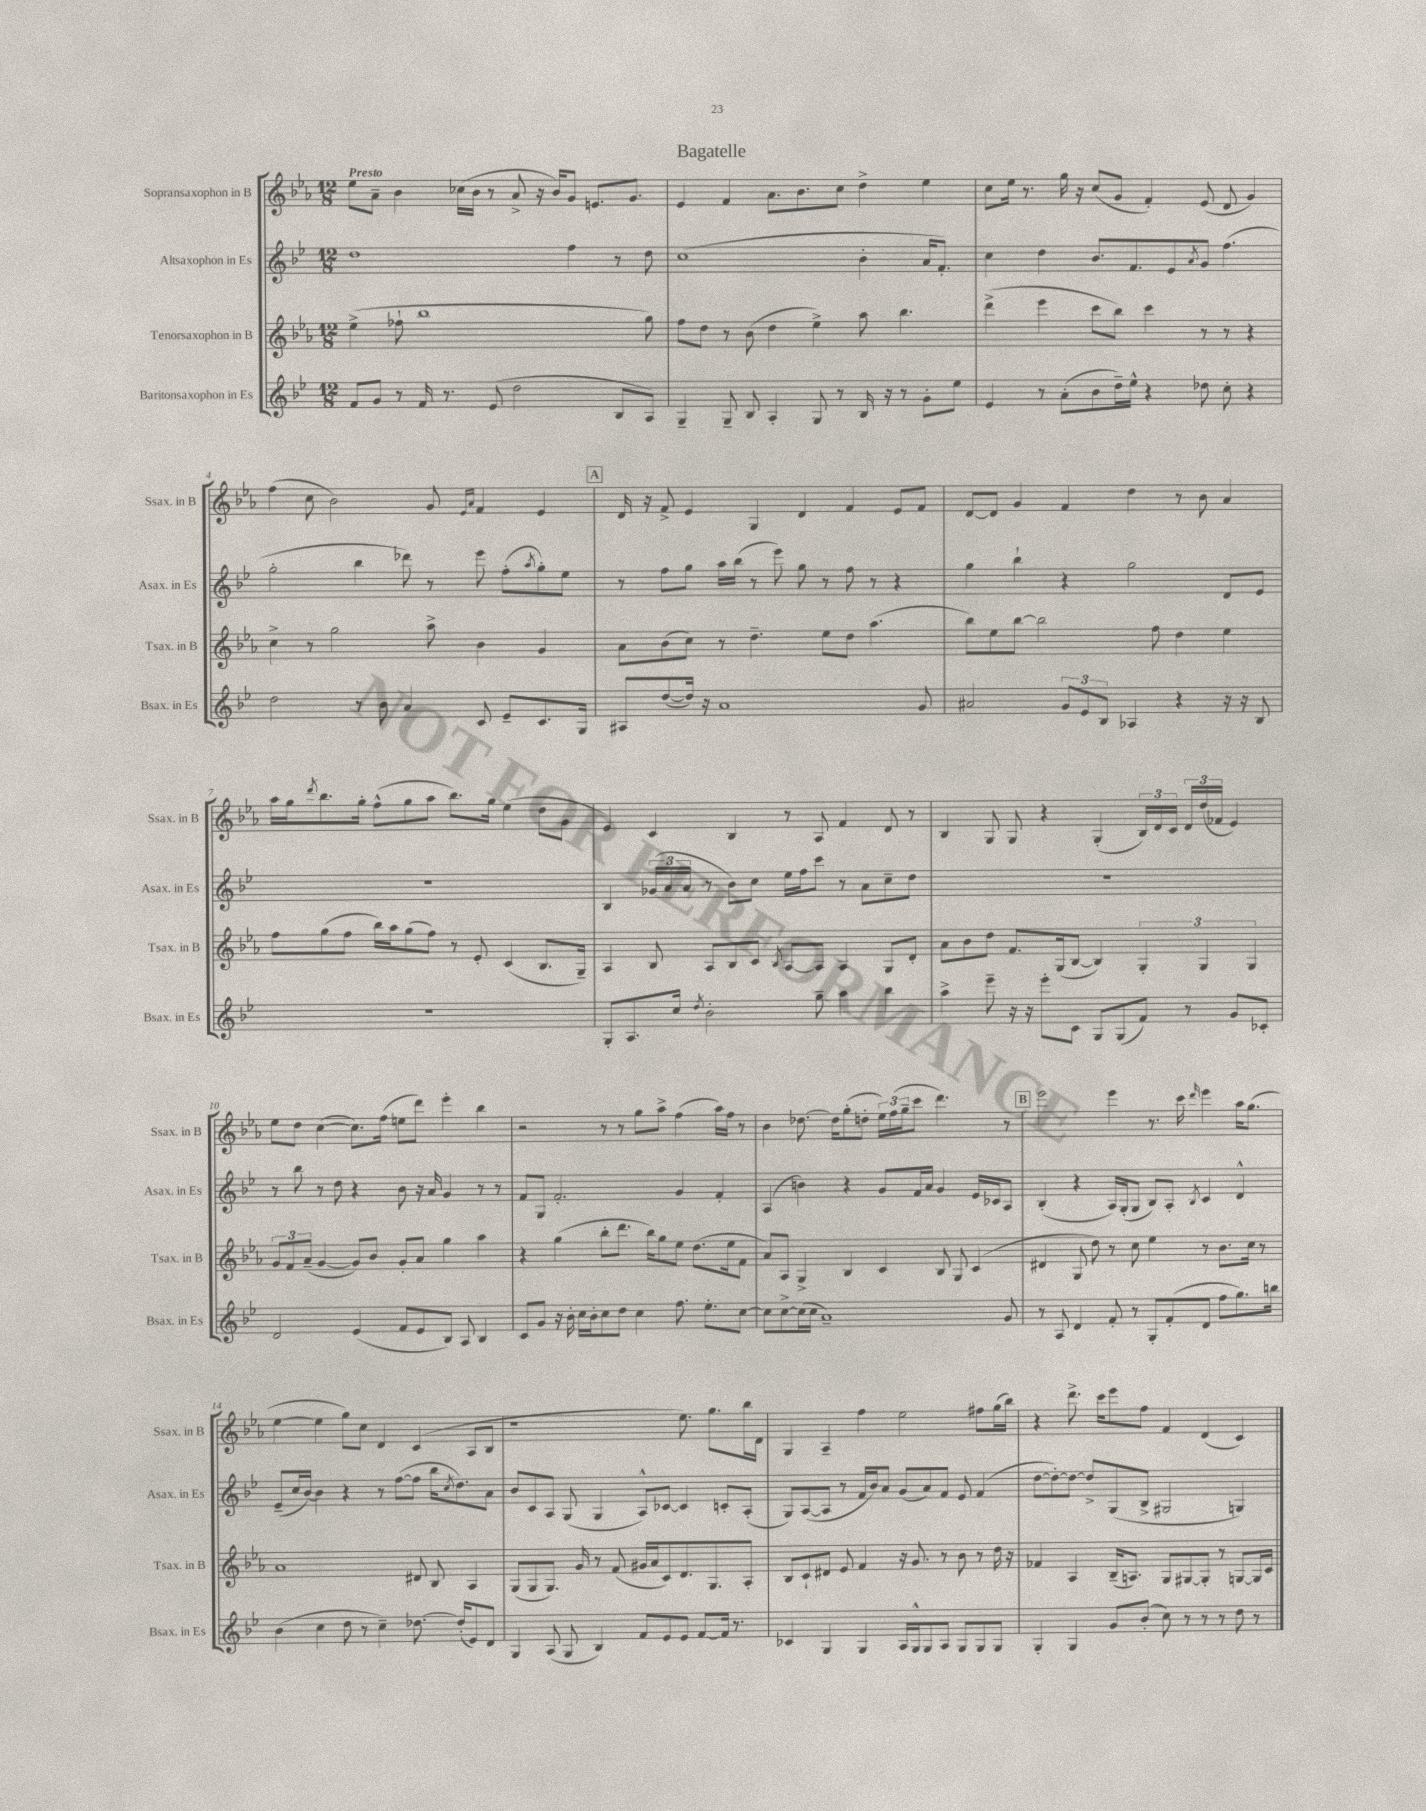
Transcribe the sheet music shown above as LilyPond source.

\header { title = "Bagatelle" }
<<
\new StaffGroup <<
\new Staff = "s0" \with { instrumentName = "Sopransaxophon in B" shortInstrumentName = "Ssax. in B" } {
    \clef treble \key ees \major \numericTimeSignature \time 12/8 \tempo "Presto"
    ees''8 aes'8-- bes'4 ces''16( bes'16 r8 aes'8-> r16 bes'16) g'8 e'8. g'8. |
    ees'4 f'4 aes'8. bes'8. c''8 d''4-> ees''4 |
    c''8 ees''16 r8. g''16 r16 c''8( g'8 f'4-.) ees'8( d'8 g'4) |
    f''4( c''8 bes'2) g'8 \grace { ees'16 aes'16 } f'4 ees'4 |
    \mark \markup { \box "A" } d'16 r16 f'8-> ees'4 g4 d'4 f'4 ees'8 f'8 |
    d'8~ d'8 g'4 f'4 d''4 r8 bes'8 aes'4 |
    aes''16 g''16 \acciaccatura { d'''8 } bes''8. g''16-. f''8-^( g''8 aes''8 bes''8.) g''16 ees''4( d''8 g'8 |
    ees'4) c'4 bes4 r8 aes8 f'4 d'8 r8 |
    bes4 g8 g8 r4 g4-.( \tuplet 3/2 { bes16) d'16 c'16 } \tuplet 3/2 { d'16 d''16( fes'16 } ees'4) |
    ees''8 d''8 c''4~( c''8.) f''16( e''8 d'''8) ees'''4-. bes''4 |
    r2 r8 r8 g''8 aes''8-> f''4( aes''16) f''16 r8 |
    bes'4 des''8.~ des''16 g''8-.( d''8-. \tuplet 3/2 { ees''16) f''16( g''16-- } c'''8 d'''4.) r8 |
    \mark \markup { \box "B" } ees'''2 ees'''4 r8. c'''16 \grace { d'''16 } ees'''4 aes''16 g''8.( |
    ees''4~ ees''4 g''8) c''8 d'4 c'4( aes8 bes8 |
    r1 ees''8.) g''8. bes''16 d'16 |
    g4 aes4-- f''4 ees''2 fis''8 g''16( bes''16) |
    r4 d'''8.-> c'''16 ees'''8 f''8 f'4 d'4( c'4) \bar "|." |
}
\new Staff = "s1" \with { instrumentName = "Altsaxophon in Es" shortInstrumentName = "Asax. in Es" } {
    \clef treble \key bes \major \numericTimeSignature \time 12/8
    d''1 f''4 r8 d''8 |
    c''1( bes'4-. a'16 f'8.-.) |
    c''4 d''4 bes'8. f'8. ees'8 \acciaccatura { a'8 } g'8 f''4.( |
    g''2-. bes''4 des'''8) r8 ees'''8 f''8-.( \acciaccatura { a''8 } g''8-.) ees''8 |
    \mark \markup { \box "A" } r8 f''8 g''8 a''16 bes''16( r8 ees'''8) g''8 r8 f''8 r8 r4 |
    g''4 bes''4-! r4 g''2 d'8 ees'8 |
    R1. |
    bes4 \tuplet 3/2 { ges'16( a'16 a'16 } r8 bes'8) c''8 ees''16 f''16 c'''8 r8 a'8 c''8-- d''8 |
    R1. |
    r8 bes''8 r8 d''8 r4 bes'8 r16 a'16 g'4 r8 r8 |
    f'8 g8 f'2.-. g'4 f'4-. |
    a4( b'4) r4 g'8 f'16 a'16 g'4 ees'16 ces'16 a8 |
    \mark \markup { \box "B" } bes4-.( r4 a16) g16-.( g8 bes8) a8-. \acciaccatura { bes8 } c'4 d'4-^ |
    ees'8--( c''16 bes'16~) bes'4 r4 r8 f''8~( f''8 bes''16 \acciaccatura { c''8 } d''8.) a'8 |
    bes'8 c'8 a8 g8( g4 a8-^) ces'8~ ces'4 c'8-. a8-.( |
    g8) a8~( a8 r8 f'16 bes'16) a'8 g'8( a'8) f'8 ees'8 f'4( |
    d''8~ d''8~-.) d''8~ d''8-> g8( bes8-> gis2 g4) \bar "|." |
}
\new Staff = "s2" \with { instrumentName = "Tenorsaxophon in B" shortInstrumentName = "Tsax. in B" } {
    \clef treble \key ees \major \numericTimeSignature \time 12/8
    ees''4->( fes''8-! bes''1 g''8) |
    f''8 d''8 r8 bes'8( d''4 ees''4->) aes''8 bes''4. |
    d'''4->( ees'''4 c'''8 bes''8) c'''4 r8 r8 r4 |
    c''4-> r8 g''2 aes''8-> bes'4 g'4 |
    \mark \markup { \box "A" } aes'8 bes'8( c''8) r8 d''4.-- ees''8 d''8 aes''4.( |
    bes''8) ees''8 bes''8~ bes''2 f''8 d''4 ees''4 |
    f''8 g''8( f''8 bes''16) aes''16 g''8( f''8) r8 ees'8-. c'4( bes8. g16--) |
    aes4 bes8 aes8 bes8 c'8 \acciaccatura { bes8 } aes8~ aes8 aes4 g8 d'8-. |
    aes'8 bes'8 d''8 f'8. g16( bes8~ bes4) \tuplet 3/2 { g4-. g4 g4 } |
    \tuplet 3/2 { g'8 f'8 aes'8--( } g'4~ g'8) bes'8 g'8-. aes'8 g''4 aes''4 |
    r4 g''4( bes''8-. d'''8. bes''16) g''8 ees''8 d''8.( ees''16 f'8 |
    aes'8) aes8 g4-> bes4 c'4 bes8 g8 c'4( |
    \mark \markup { \box "B" } dis'4 g8 d''8) r8 c''8 ees''4 r8 bes'8. c''16 r8 |
    aes'1 dis'8 bes8 aes4 |
    g8( g8 g8.) g'16 r8 f'8( gis'16 aes'16 c'8) d'8. g8. aes8-. |
    bes8 c'8-! dis'8 ees'8 f'4 r16 g'8. r8 bes'8 r8 d''16 r16 |
    fes'4 aes4 bes16--( a8.) g8 gis8~ gis8-. r8 g8~ g16 c'16 \bar "|." |
}
\new Staff = "s3" \with { instrumentName = "Baritonsaxophon in Es" shortInstrumentName = "Bsax. in Es" } {
    \clef treble \key bes \major \numericTimeSignature \time 12/8
    f'8 g'8 r8 f'16 r8. ees'8( d''2 bes8 a8) |
    g4-- g8-- bes8 a4-. g8 r8 bes16 r16 r8 g'8-. ees''8 |
    ees'4 r8 a'8-.( bes'8 d''16--) ees''16-^ r4 des''8 c''8-. r4 |
    d''2 r8 bes'8 a'4 c'8 ees'8-- c'8. g16 |
    \mark \markup { \box "A" } ais8 d''8~( d''16) r16 a'1 g'8 |
    ais'2 \tuplet 3/2 { g'8 ees'8 bes8 } aes4 r4 r16 r16 bes8 |
    R1. |
    g8-. a8. c''16 \acciaccatura { d''8 } bes'2-. g''8-- a''4 bes''4 |
    a''4-> ees'''8-- r16 r16 ees'''8-. c'8 g8 g8( f'8) r8 g'8 ces'8-. |
    d'2 ees'4( f'8 ees'8 bes8) a8 bes4 |
    c'8 g'8 r16 bes'16-. c''16 bes'16-. c''8 d''8 c''4 f''8. ees''8.-. c''8~ |
    c''8 c''8~-> c''16( c''16 a'1--) g'8 |
    \mark \markup { \box "B" } r8 a8 d'4 f'8-. r8 g8-. f'8-.( d'8 f''8 g''8.) b''16 |
    bes'4( c''4 d''8 r8 c''4--) des''8.~ des''16-.( ees'8) d'8 |
    g4 a8( g8 bes4) f'8 ees'8 ees'8 f'8~ f'16 r8. |
    ces'4 g4 g4 a16 g16-^ g8 a8 g8 g8 g8 |
    g4-. g4 g'8 bes'8-.( c''8) r8 r8 r8 d''8 r8 \bar "|." |
}
>>
>>
